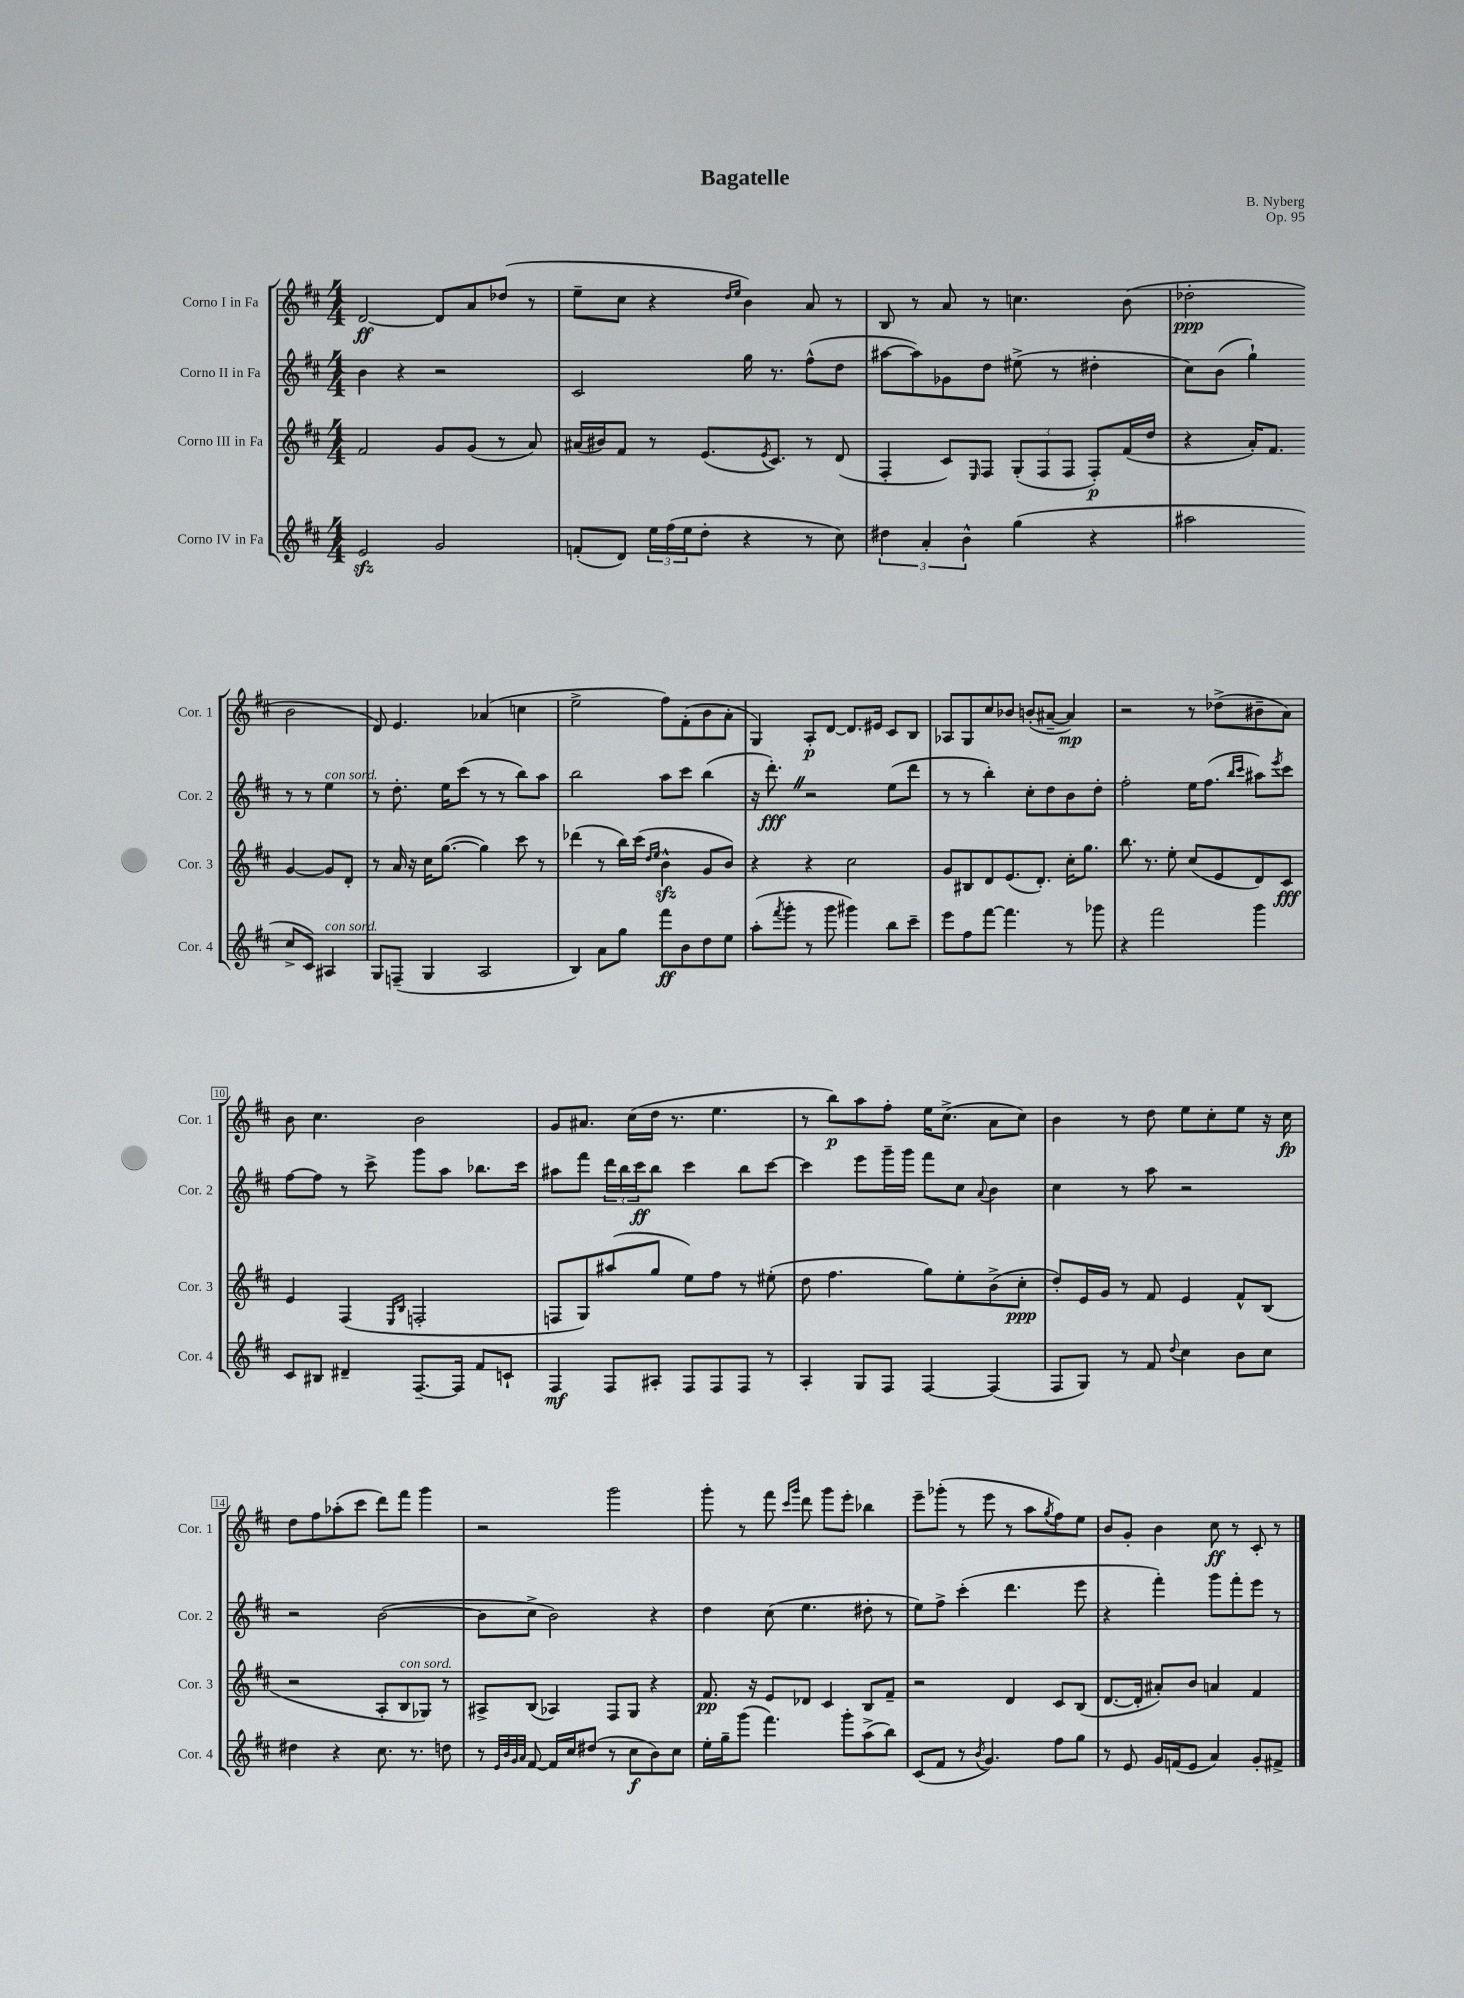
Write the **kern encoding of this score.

**kern	**kern	**kern	**kern
*staff4	*staff3	*staff2	*staff1
*clefG2	*clefG2	*clefG2	*clefG2
*k[f#c#]	*k[f#c#]	*k[f#c#]	*k[f#c#]
*M4/4	*M4/4	*M4/4	*M4/4
2e	2f#	4b	[2d
.	.	4r	.
2g	8g	2r	8d]
.	(8g	.	8a
.	8r	.	(8dd-
.	8a)	.	8r
=	=	=	=
(8f'	(16a#	2c#	8ee~
.	16b#)	.	.
8d)	8f#	.	8cc#
24ee	8r	.	4r
(24ff#	.	.	.
24ee	.	.	.
8dd'	(8.e	.	.
.	.	.	16qqdd
.	.	.	16qqee
4r	.	16gg	4b)
.	8qe	.	.
.	8.c#)	8.r	.
8r	8r	(8ff#^^	8a
8cc#)	(8d	8dd	8r
=	=	=	=
6dd#	4F#'	[8aa#	8B
.	.	8aa#])	8r
6a'	.	.	.
.	8c#)	8g-	8a
6b^^	.	.	.
.	16qqE	.	.
.	8F#	8dd	8r
(4gg	(12G'	(8ee#^	4.cc
.	12F#	.	.
.	.	8r	.
.	12F#	.	.
4r	8F#')	4dd#'	.
.	(16f#	.	(8b
.	16dd	.	.
=	=	=	=
2aa#	4r	8cc#)	2dd-'
.	.	(8b	.
.	16a')	4gg`)	.
.	8.f#	.	.
8cc#^	[4g	8r	2b
8c#)	.	8r	.
4A#	8g]	4ee	.
.	8d'	.	.
=	=	=	=
8G	8r	8r	8d)
(8F~	16a	8.dd'	4.e
.	16r	.	.
4G	16cc#	.	.
.	([8.gg	16ee	.
.	.	(8ccc#	.
2A	4gg])	8r	(4a-
.	.	8r	.
.	8ccc#	8bb)	4cc
.	8r	8aa	.
=	=	=	=
4B)	(4ddd-	2bb	2ee^
8a	8r	.	.
8gg	16bb)	.	.
.	(16ccc#	.	.
.	16qqdd	.	.
.	16qqee	.	.
8fff#	4b^^	8aa	8ff#)
8b	.	8ccc#	(8f#'
8dd	8g	(4bb	8b
8ee	8b)	.	8a'
=	=	=	=
(8aa'	4r	16r	4G)
.	.	8.ddd')	.
8qfff#	.	.	.
8ggg'	.	.	.
8r	4r	2r	8A'
8ggg	.	.	[8d
4ggg#)	2cc#	.	8.d]
.	.	.	16e#
8bb	.	(8ee	8c#
8ccc#~	.	8ddd	8B
=	=	=	=
8eee	8g	8r	8A-
8ff#	8B#	8r	8G
[8fff#	8d	4bb')	8cc#
4.fff#]	(8.e	.	8b-
.	.	8cc#'	(8b'
.	8.d')	.	.
.	.	8dd	[8a#~
8r	16cc#'	8b	4a#])
.	8.gg	.	.
8ggg-	.	8dd'	.
=	=	=	=
4r	8.bb	2ff#'	2r
.	8.r	.	.
2fff#	.	.	.
.	8ee'	.	.
.	(8cc#	16ee	8r
.	.	(8.ff#	.
.	8e	.	(8dd-^
.	.	16qqbb	.
.	.	16qqccc#	.
4ggg	8d)	8aa#)	8b#~
.	.	8qeee	.
.	8c#	8ccc#	8a)
=	=	=	=
8c#	4e	[8ff#	8b
8B#	.	8ff#]	4.cc#
4d#~	(4F#	8r	.
.	.	8ccc#^	.
.	16qqE	.	.
.	16qqB	.	.
[8.F#~	2F'	8ggg	2b
.	.	8aa	.
16F#]	.	.	.
8f#	.	8.bb-	.
8c`	.	.	.
.	.	16ccc#	.
=	=	=	=
4F#	8F	8aa#	8g
.	8G)	8fff#	8.a#
8F#	(8aa#	24ddd	.
.	.	24bb	.
.	.	.	(16cc#
.	.	24ccc#	.
8A#'	8gg	8bb	16dd
.	.	.	8.r
8F#	8ee)	4ccc#	.
8F#	8ff#	.	4.ee
8F#	8r	8bb	.
8r	(8ee#'	[8ccc#	.
=	=	=	=
4A'	8dd	4ccc#]	8r
.	4.ff#	.	8bb)
8G	.	8eee	8aa
8F#	.	16ggg~	8ff#'
.	.	16ggg	.
[4F#	8gg)	8fff#	16ee
.	.	.	(8.cc#^
.	8ee'	8cc#	.
.	.	8qqa	.
(4F#]	(8b^	4b	8a
.	8cc#'	.	8cc#)
=	=	=	=
8F#	8dd')	4cc#	4b
8G)	16e	.	.
.	16g	.	.
8r	8r	8r	8r
8f#	8f#	8aa	8dd
8qqdd	.	.	.
4cc#	4e	2r	8ee
.	.	.	8cc#'
8b	8f#^^	.	8ee
8cc#	(8B	.	16r
.	.	.	16cc#
=	=	=	=
4dd#	2r	2r	8dd
.	.	.	8ff#
4r	.	.	(8aa-'
.	.	.	8ccc#
8.cc#	8A'	([2b	8ddd)
.	8B	.	8fff#
8.r	.	.	.
.	8G-)	.	4ggg
8dd	8r	.	.
=	=	=	=
8r	8A#^	8b]	2r
32qqe	.	.	.
32qqb	.	.	.
32qqg	.	.	.
32qqa	.	.	.
[8f#	(8B	8cc#^	.
16f#]	4A-)	2b)	.
16cc#	.	.	.
(8dd#	.	.	.
8r	8F#	.	2ggg
8cc#	8G	.	.
8b)	4r	4r	.
8cc#	.	.	.
=	=	=	=
16ee'	8.f#	4dd	8ggg'
16gg~	.	.	.
(8ggg	.	.	8r
.	16r	.	.
4.fff#)	8e	(8cc#	8fff#
.	.	.	16qqccc#
.	.	.	16qqggg
.	8d-	4.ee	8ddd
.	4c#	.	8ggg
8ggg'	.	.	8eee'
(8aa^	8B	8dd#'	4bb-
8bb)	8f#~	8r	.
=	=	=	=
(8c#	2r	8ee)	8eee~
8f#	.	8ff#^	(8ggg-'
8r	.	(4ccc#'	8r
8qb	.	.	.
4.g)	.	.	8eee
.	4d	4.ddd	8r
.	.	.	8aa
.	.	.	8qgg
8ff#	8c#	.	8ff#)
8gg	(8B	8eee	8ee
=	=	=	=
8r	[8.d	4r	8b
8e	.	.	8g'
.	16d']	.	.
16g	8a#')	4fff#')	4b
(16f	.	.	.
8e	8b	.	.
4a)	4a	8ggg	8cc#
.	.	8fff#'	8r
8g'	4f#	8eee	8c#'
8f#^	.	8r	8r
==	==	==	==
*-	*-	*-	*-
